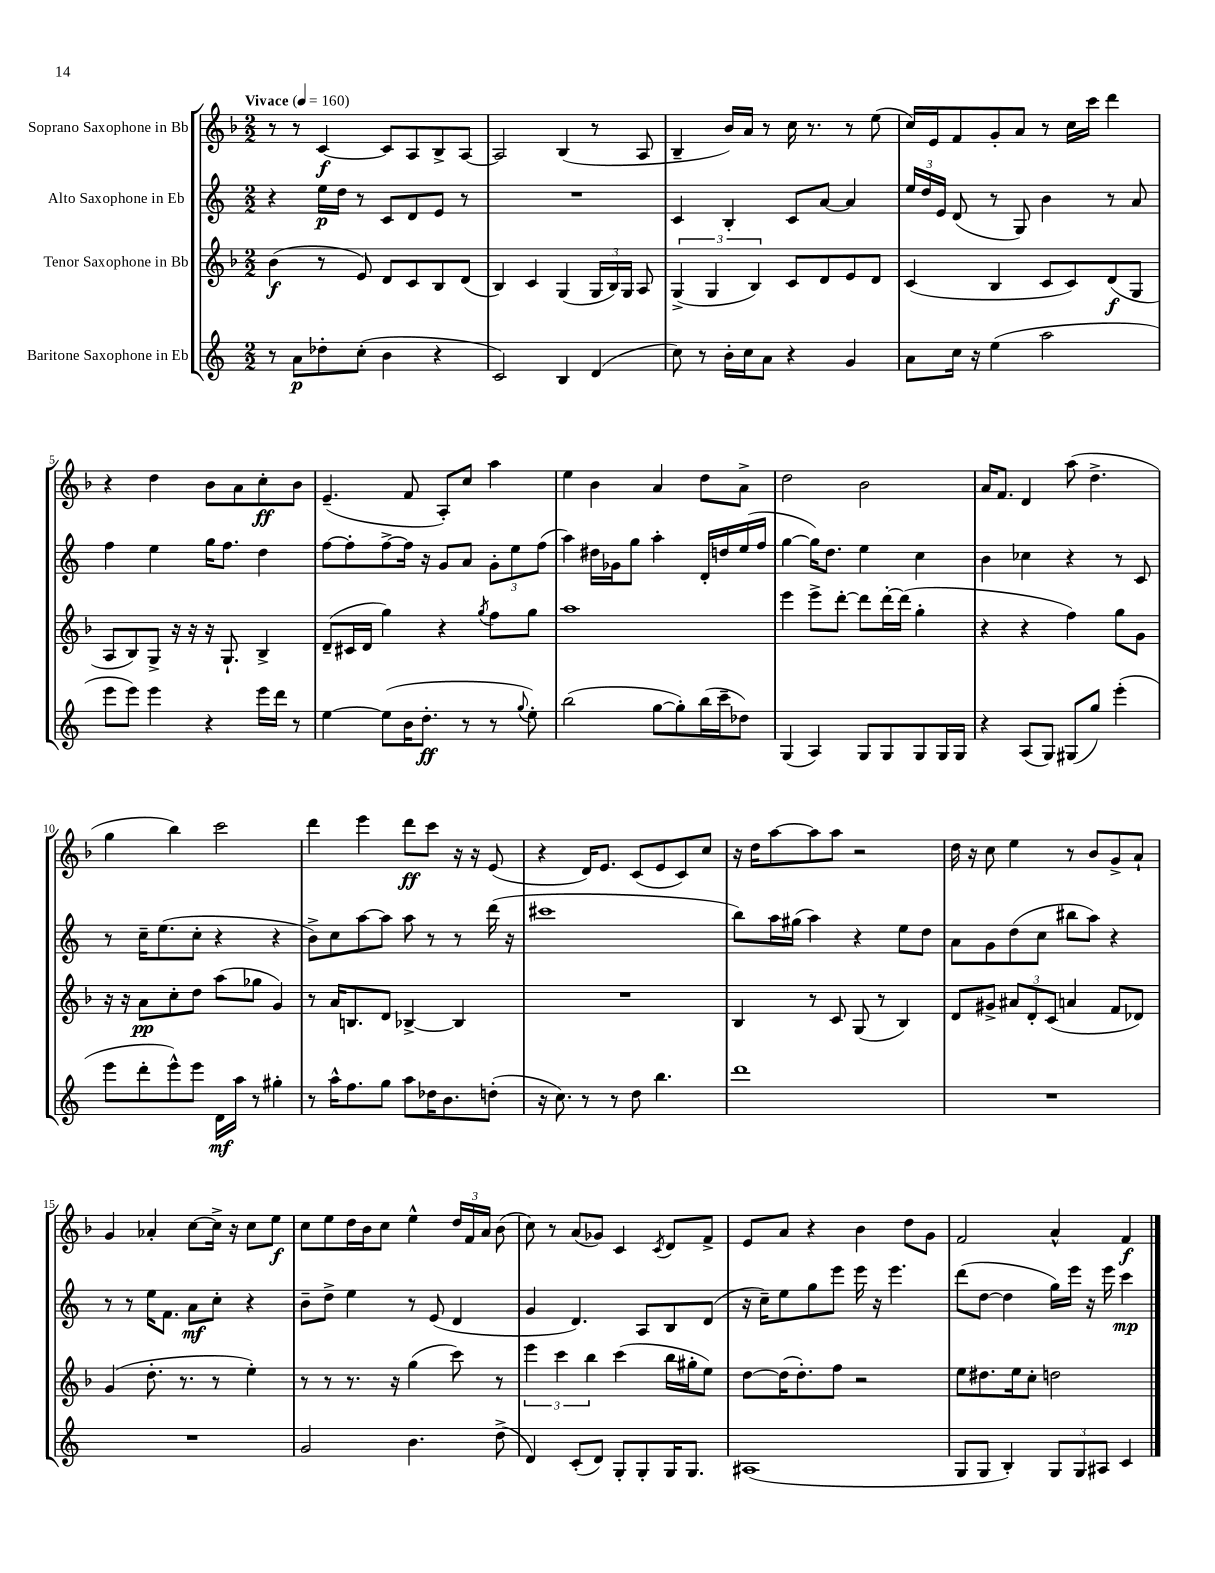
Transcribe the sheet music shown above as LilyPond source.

<<
\new StaffGroup <<
\new Staff = "s0" \with { instrumentName = "Soprano Saxophone in Bb" } {
    \clef treble \key f \major \numericTimeSignature \time 2/2 \tempo "Vivace" 4 = 160
    \autoBeamOff r8 r8 c'4~\f c'8[ a8 bes8-> a8]~ |
    a2 bes4( r8 a8 |
    bes4-- bes'16[) a'16] r8 c''16 r8. r8 e''8( |
    c''16[) e'16 f'8 g'8-. a'8] r8 c''16[ c'''16] d'''4 |
    r4 d''4 bes'8[ a'8 c''8-.\ff bes'8] |
    e'4.--( f'8 a8[-.) c''8] a''4 |
    e''4 bes'4 a'4 d''8[ a'8]-> |
    d''2 bes'2 |
    a'16[ f'8.] d'4 a''8( d''4.-> |
    g''4 bes''4) c'''2 |
    d'''4 e'''4 d'''8[\ff c'''8] r16 r16 e'8( |
    r4 d'16[) e'8.] c'8[( e'8 c'8) c''8] |
    r16 d''16[ a''8~ a''8 a''8] r2 |
    d''16 r16 c''8 e''4 r8 bes'8[ g'8-> a'8]-! |
    g'4 aes'4-. c''8[~ c''16]-> r16 c''8[ e''8]\f |
    c''8[ e''8 d''16 bes'16 c''8] e''4-^ \tuplet 3/2 { d''16[ f'16 a'16] } bes'8( |
    c''8) r8 a'8[( ges'8]) c'4 \acciaccatura { c'8 } d'8[ f'8]-> |
    e'8[ a'8] r4 bes'4 d''8[ g'8] |
    f'2 a'4-^ f'4\f \bar "|." |
}
\new Staff = "s1" \with { instrumentName = "Alto Saxophone in Eb" } {
    \clef treble \key c \major \numericTimeSignature \time 2/2
    \autoBeamOff r4 e''16[\p d''16] r8 c'8[ d'8 e'8] r8 |
    R1 |
    c'4 b4-. c'8[ a'8]~ a'4 |
    \tuplet 3/2 { e''16[ d''16 e'16] } d'8( r8 g8) b'4 r8 a'8 |
    f''4 e''4 g''16[ f''8.] d''4 |
    f''8[~ f''8-. f''8~-> f''16] r16 g'8[ a'8] \tuplet 3/2 { g'8[-. e''8 f''8]( } |
    a''4) dis''16[ ges'16 g''8] a''4-. d'16[-. d''16 e''16( f''16] |
    g''4~ g''16[) d''8.] e''4 c''4 |
    b'4 ces''4 r4 r8 c'8 |
    r8 c''16[-- e''8.( c''8]-. r4 r4 |
    b'8[->) c''8 a''8~ a''8] a''8 r8 r8 d'''16( r16 |
    cis'''1 |
    b''8[) a''16 gis''16]( a''4) r4 e''8[ d''8] |
    a'8[ g'8 d''8( c''8] bis''8[ a''8]) r4 |
    r8 r8 e''16[ f'8.] a'8[\mf c''8]-. r4 |
    b'8[-- d''8]-> e''4 r8 e'8( d'4 |
    g'4 d'4.) a8[ b8 d'8]( |
    r16 c''16[--) e''8 g''8 e'''8] e'''16 r16 e'''4. |
    d'''8[( d''8]~ d''4 g''16[) e'''16] r16 e'''16 c'''4\mp \bar "|." |
}
\new Staff = "s2" \with { instrumentName = "Tenor Saxophone in Bb" } {
    \clef treble \key f \major \numericTimeSignature \time 2/2
    \autoBeamOff bes'4\f( r8 e'8) d'8[ c'8 bes8 d'8]( |
    bes4) c'4 g4( \tuplet 3/2 { g16[ bes16) g16] } a8 |
    \tuplet 3/2 { g4->( g4 bes4) } c'8[ d'8 e'8 d'8] |
    c'4( bes4 c'8[ c'8) d'8\f( g8] |
    a8[ bes8) g8]-> r16 r16 r16 g8.-! bes4-> |
    d'8[--( cis'16 d'16] g''4) r4 \acciaccatura { g''8 } f''8[ g''8] |
    a''1 |
    e'''4 e'''8[-> d'''8]~-. d'''8[ d'''16~-. d'''16]( g''4-. |
    r4 r4 f''4) g''8[ g'8] |
    r16 r16 a'8[\pp c''8-. d''8] a''8[( ges''8] g'4) |
    r8 a'16[ b8. d'8] bes4~-> bes4 |
    R1 |
    bes4 r8 c'8 g8( r8 bes4) |
    d'8[ gis'8]-> \tuplet 3/2 { ais'8[ d'8-. c'8]( } a'4 f'8[ des'8]) |
    g'4( d''8.-. r8. r8 e''4-.) |
    r8 r8 r8. r16 g''4( c'''8) r8 |
    \tuplet 3/2 { e'''4 c'''4 bes''4 } c'''4( bes''16[ gis''16-. e''8]) |
    d''8[~ d''16( d''8.-.) f''8] r2 |
    e''8[ dis''8. e''16 c''8]-. d''2 \bar "|." |
}
\new Staff = "s3" \with { instrumentName = "Baritone Saxophone in Eb" } {
    \clef treble \key c \major \numericTimeSignature \time 2/2
    \autoBeamOff r8 a'8[\p des''8-. c''8]-.( b'4 r4 |
    c'2) b4 d'4( |
    c''8) r8 b'16[-. c''16 a'8] r4 g'4 |
    a'8[ c''16] r16 e''4( a''2 |
    e'''8[ e'''8]) e'''4 r4 e'''16[ d'''16] r8 |
    e''4~ e''8[( b'16 d''8.]-.\ff r8 r8 \appoggiatura { g''8 } e''8-.) |
    b''2( g''8[~ g''8-.) b''16( c'''16-- des''8]) |
    g4( a4) g8[ g8 g8 g16 g16] |
    r4 a8[( g8]) gis8[( g''8]) e'''4-.( |
    e'''8[ d'''8-. e'''8-^) e'''8] d'16[\mf a''16] r8 gis''4-. |
    r8 a''16[-^ f''8. g''8] a''8[ des''16 b'8. d''8]-.( |
    r16 c''8.) r8 r8 d''8 b''4. |
    d'''1 |
    R1 |
    R1 |
    g'2 b'4. d''8->( |
    d'4) c'8[-.( d'8]) g8[-. g8-. g16 g8.] |
    ais1( |
    g8[ g8] b4-.) \tuplet 3/2 { g8[ g8 ais8] } c'4 \bar "|." |
}
>>
>>
